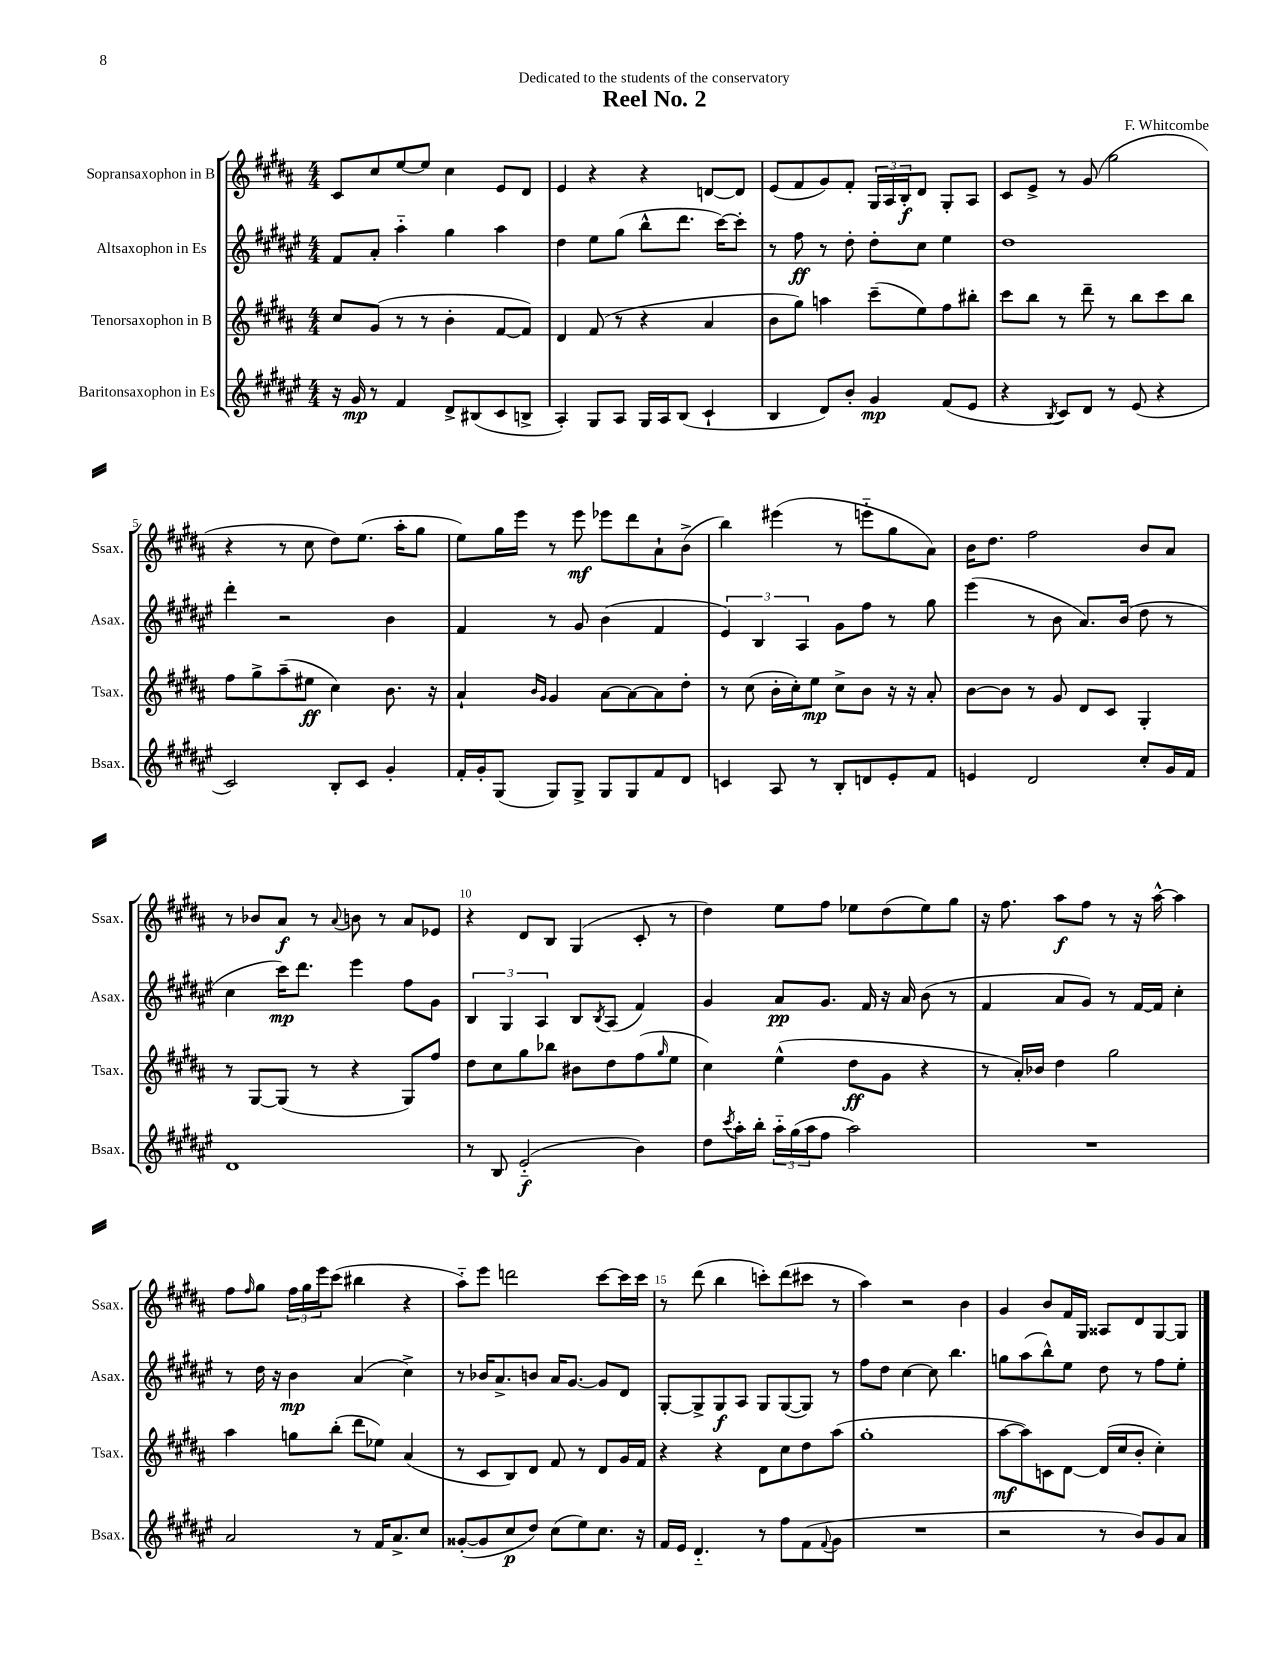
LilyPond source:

\header { title = "Reel No. 2" composer = "F. Whitcombe" dedication = "Dedicated to the students of the conservatory" }
<<
\new StaffGroup <<
\new Staff = "s0" \with { instrumentName = "Sopransaxophon in B" shortInstrumentName = "Ssax." } {
    \clef treble \key b \major \numericTimeSignature \time 4/4
    cis'8 cis''8 e''8~ e''8 cis''4 e'8 dis'8 |
    e'4 r4 r4 d'8~ d'8 |
    e'8( fis'8 gis'8) fis'8-. \tuplet 3/2 { gis16 ais16 b16-.\f } dis'8 gis8-. ais8 |
    cis'8 e'8-> r8 gis'8( gis''2 |
    r4 r8 cis''8 dis''8) e''8.( ais''16-. gis''8 |
    e''8) gis''16 e'''16 r8 e'''8\mf ees'''8 dis'''8 ais'8-! b'8->( |
    b''4) eis'''4( r8 e'''8-_ gis''8 ais'8) |
    b'16 dis''8. fis''2 b'8 ais'8 |
    r8 bes'8 ais'8\f r8 \appoggiatura { ais'8 } b'8 r8 ais'8 ees'8 |
    r4 dis'8 b8 gis4( cis'8-. r8 |
    dis''4) e''8 fis''8 ees''8 dis''8( ees''8) gis''8 |
    r16 fis''8. ais''8\f fis''8 r8 r16 ais''16~-^ ais''4 |
    fis''8 \grace { fis''16 } gis''8 \tuplet 3/2 { fis''16 gis''16 e'''16 } cis'''8( bis''4 r4 |
    ais''8-_) e'''8 d'''2 cis'''8~ cis'''16 cis'''16 |
    r8 dis'''8( b''4 c'''8-.) dis'''8( cis'''8 r8 |
    ais''4) r2 b'4 |
    gis'4 b'8 fis'16 gis16 aisis8 dis'8 gis8~ gis8 \bar "|." |
}
\new Staff = "s1" \with { instrumentName = "Altsaxophon in Es" shortInstrumentName = "Asax." } {
    \clef treble \key fis \major \numericTimeSignature \time 4/4
    fis'8 ais'8-. ais''4-_ gis''4 ais''4 |
    dis''4 eis''8 gis''8( b''8-^ dis'''8. cis'''16~) cis'''8-. |
    r8 fis''8\ff r8 dis''8-. dis''8-. cis''8 eis''4 |
    dis''1 |
    dis'''4-. r2 b'4 |
    fis'4 r8 gis'8 b'4( fis'4 |
    \tuplet 3/2 { eis'4) b4 ais4 } gis'8 fis''8 r8 gis''8 |
    eis'''4( r8 b'8 ais'8.) b'16( dis''8 r8 |
    cis''4 cis'''16\mp) dis'''8. eis'''4 fis''8 gis'8 |
    \tuplet 3/2 { b4 gis4 ais4 } b8 \acciaccatura { b8 } ais8( fis'4) |
    gis'4 ais'8\pp gis'8. fis'16 r16 ais'16 b'8( r8 |
    fis'4 ais'8 gis'8) r8 fis'16~ fis'16 cis''4-. |
    r8 dis''16 r16 b'4\mp ais'4( cis''4->) |
    r8 bes'16 ais'8.-> b'8 ais'16 gis'8.~ gis'8 dis'8 |
    gis8~-. gis8-> gis8\f ais8 gis8 gis8~( gis8) r8 |
    fis''8 dis''8 cis''4~ cis''8 b''4. |
    g''8 ais''8( b''8-^) eis''8 dis''8 r8 fis''8 eis''8-. \bar "|." |
}
\new Staff = "s2" \with { instrumentName = "Tenorsaxophon in B" shortInstrumentName = "Tsax." } {
    \clef treble \key b \major \numericTimeSignature \time 4/4
    cis''8 gis'8( r8 r8 b'4-. fis'8~ fis'8) |
    dis'4 fis'8( r8 r4 ais'4 |
    b'8 gis''8) a''4 cis'''8--( e''8) fis''8 bis''8-. |
    cis'''8 b''8 r8 dis'''8-- r8 b''8 cis'''8 b''8 |
    fis''8 gis''8-> ais''8--( eis''8\ff cis''4) b'8. r16 |
    ais'4-! \grace { b'16 gis'16 } gis'4 ais'8~ ais'8~ ais'8 dis''8-. |
    r8 cis''8( b'16-. cis''16-.) e''8\mp cis''8-> b'8 r16 r16 ais'8-. |
    b'8~ b'8 r8 gis'8 dis'8 cis'8 gis4-. |
    r8 gis8~ gis8( r8 r4 gis8) fis''8 |
    dis''8 cis''8 gis''8 bes''8 bis'8 dis''8 fis''8( \grace { gis''16 } e''8 |
    cis''4) e''4-^( dis''8\ff gis'8 r4 |
    r8 ais'16-.) bes'16 dis''4 gis''2 |
    ais''4 g''8 b''8-.( dis'''8 ees''8) ais'4( |
    r8 cis'8 b8) dis'8 fis'8 r8 dis'8 gis'16 fis'16 |
    r4 r4 dis'8 cis''8 dis''8 ais''8( |
    gis''1-. |
    ais''8~\mf ais''8) c'8 dis'8~ dis'16( cis''16 b'8-. cis''4-.) \bar "|." |
}
\new Staff = "s3" \with { instrumentName = "Baritonsaxophon in Es" shortInstrumentName = "Bsax." } {
    \clef treble \key fis \major \numericTimeSignature \time 4/4
    r16 gis'16\mp r8 fis'4 dis'8-> bis8( cis'8 b8-> |
    ais4-.) gis8 ais8 gis16 ais16 b8( cis'4-! |
    b4 dis'8) b'8-. gis'4\mp fis'8( eis'8 |
    r4 \acciaccatura { b8 } cis'8) dis'8 r8 eis'8( r4 |
    cis'2) b8-. cis'8 gis'4-. |
    fis'16-. gis'16-. gis8( gis8) gis8-> gis8 gis8 fis'8 dis'8 |
    c'4 ais8 r8 b8-. d'8 eis'8-. fis'8 |
    e'4 dis'2 cis''8-. gis'16 fis'16 |
    dis'1 |
    r8 b8 eis'2-_\f( b'4) |
    dis''8 \acciaccatura { cis'''8 } ais''16-. b''16-. \tuplet 3/2 { ais''16-_ gis''16( ais''16 } fis''8 ais''2) |
    R1 |
    ais'2 r8 fis'16 ais'8.-> cis''8 |
    gisis'8~-.( gisis'8 cis''8\p dis''8) cis''8( eis''8) cis''8. r16 |
    fis'16 eis'16 dis'4.-_ r8 fis''8 fis'8( \appoggiatura { fis'8 } gis'8 |
    R1 |
    r2 r8 b'8) gis'8 ais'8 \bar "|." |
}
>>
>>
\layout { \context { \Score \override BarNumber.break-visibility = ##(#f #t #t) barNumberVisibility = #(every-nth-bar-number-visible 5) } }
